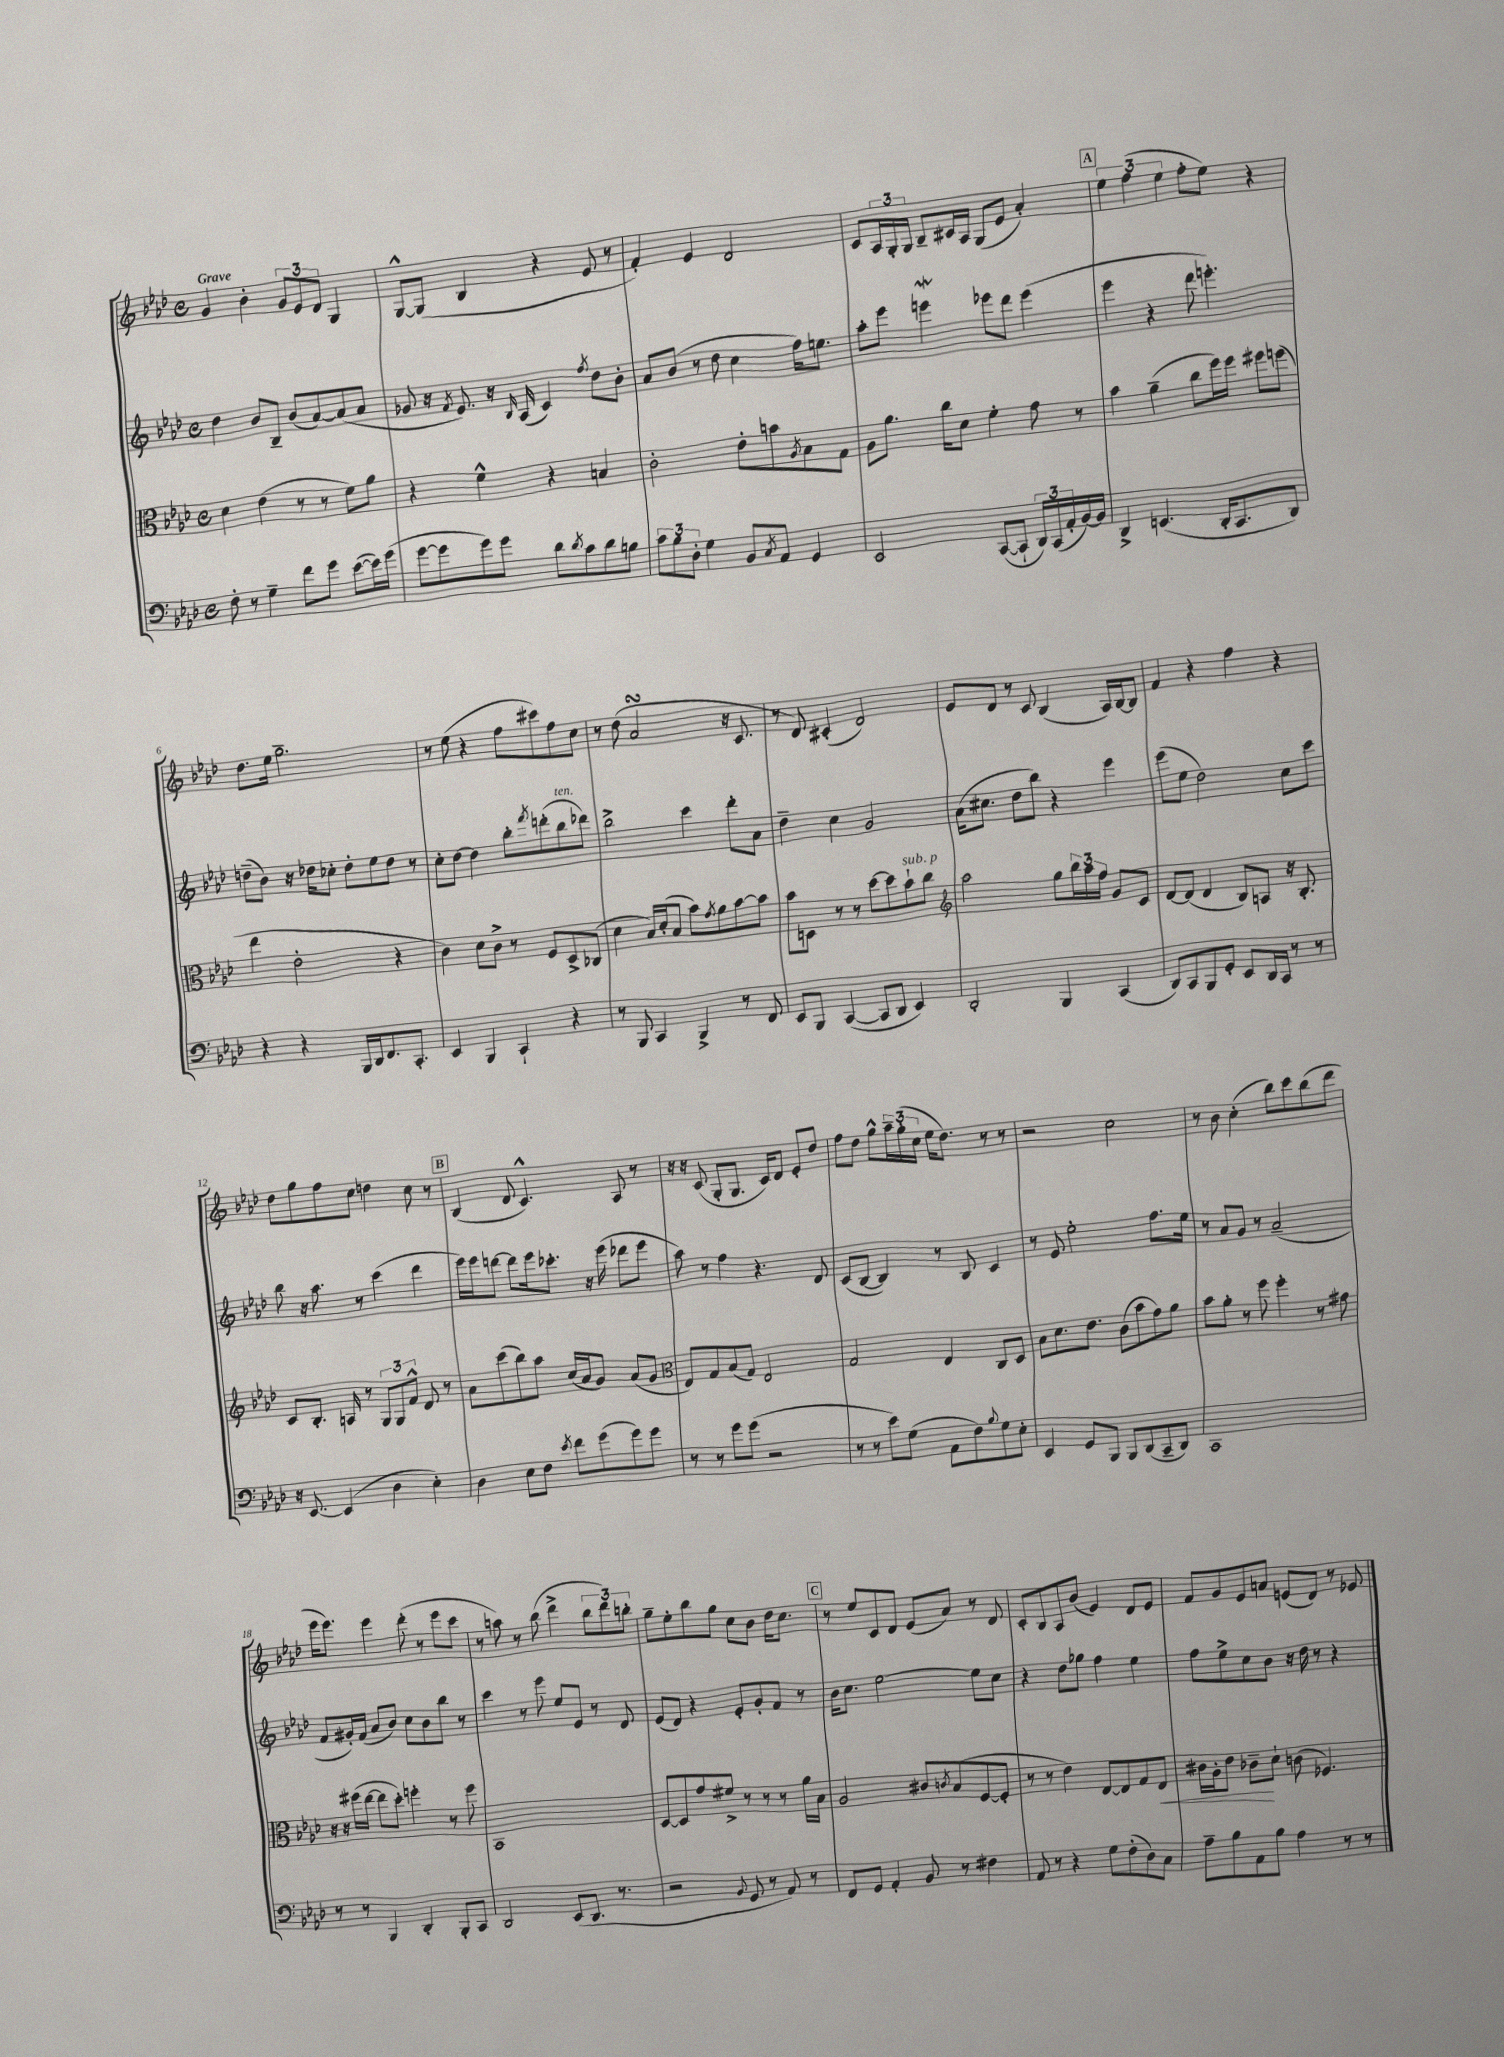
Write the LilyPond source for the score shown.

<<
\new StaffGroup <<
\new Staff = "s0" {
    \clef treble \key aes \major \defaultTimeSignature \time 4/4 \tempo "Grave"
    g'4 bes'4-. \tuplet 3/2 { g'8 ees'8 des'8 } g4 |
    g8~-^ g8( bes4 r4 ees'8 r8 |
    f'4-.) ees'4 des'2 |
    c'8 \tuplet 3/2 { aes16 g16-. g16 } bes8-- cis'16 aes16 g8( ees'8 aes'4-.) |
    \mark \markup { \box "A" } \tuplet 3/2 { ees''4 f''4( ees''4 } f''8-. ees''8) r4 |
    des''8. ees''16 g''2.-- |
    r8 ees''8( r4 f''8 cis'''8) f''8 c''8 |
    r8 des''8( aes'2\turn r16 c'8. |
    r8 des'8) cis'4-.( des'2) |
    ees'8 des'8 r8 c'8 bes4( aes16) bes16~ bes8 |
    f'4 r4 f''4 r4 |
    des''8 g''8 f''8 c''8 d''4 c''8 r8 |
    \mark \markup { \box "B" } bes4( des'8 c'4.-^) aes8 r8 |
    r16 r16 c'8( g8-. g8. c'16) des'8 ees'8-. des''8 |
    f''8 des''8 g''8-^ \tuplet 3/2 { aes''16-- g''16-.( c''16 } ees''16 des''8.) r8 r8 |
    r2 c''2 |
    r8 bes'8 c''4-.( bes''8) c'''8 bes''8( des'''8 |
    ees'''16 ees'''8.) ees'''4 des'''8-.( r8 ees'''8 c'''8 |
    r8 a''8) r8 bes''8( des'''4-> \tuplet 3/2 { bes''8 des'''8) b''8-. } |
    g''8-- ees''8-. bes''8 g''8 c''8 bes'8 des''16 c''8. |
    \mark \markup { \box "C" } r8 ees''8 c'8 des'8 ees'8( aes'8) r8 des'8 |
    c'8-. bes8 aes8 bes'8( ees'4) des'8 ees'8 |
    f'8 g'8 ees'8 a'8 e'8( des'8) r8 ees'8 \bar "|." |
}
\new Staff = "s1" {
    \clef treble \key aes \major \defaultTimeSignature \time 4/4
    des''4 bes'8 bes8-- bes'8( aes'8~) aes'8( aes'8 |
    ges'8 r16 \acciaccatura { f'8 } ees'8.) r16 \grace { bes16 } aes16( c'4) \acciaccatura { f''8 } des''8 bes'8-. |
    aes'8 bes'8( r8 des''8 c''4 f''16) e''8. |
    aes''8-. ees'''8 e'''4\mordent ees'''8 des'''8 ees'''4( |
    \mark \markup { \box "A" } ees'''4 r4 des'''8 e'''4.-.) |
    d''8--( bes'8) r16 des''16 ces''8-. des''8-. ees''8 des''8 r8 |
    c''8-. des''8~ des''4 bes''8-. \acciaccatura { f'''8 } d'''8-.( bes''8^\markup { \italic "ten." } des'''8) |
    bes''2-> c'''4 des'''8-. aes'8 |
    des''4-- c''4 g'2 |
    aes'16( cis''8. des''8 bes''8) r4 ees'''4 |
    ees'''8( ees''8 des''2) c''8 c'''8 |
    bes''8 r16 aes''8. r8 c'''4( des'''4 |
    \mark \markup { \box "B" } ees'''16) ees'''16 d'''8~ d'''8 ees'''16 ces'''8.-. r16 ees'''16( des'''8 ees'''8 |
    aes''8) r8 f''4 r4. des'8 |
    c'8( bes8~ bes4) r8 bes8 c'4 |
    r8 ees'8 ees''2-. f''8. ees''16 |
    r8 aes'8 g'8 r8 aes'2--( |
    f'8 gis'16-.) f'16( aes'8 bes'8) c''8 bes'8 bes''8 r8 |
    c'''4 r8 ees'''8 ees''8 ees'8 r8 des'8 |
    ees'8( des'8) r4 ees'8-. g'8-. f'8 r8 |
    \mark \markup { \box "C" } bes'16 c''8. ees''2~ ees''8 c''8 |
    r4 des''8 ges''8 f''4 ees''4 |
    f''8 ees''8-> c''8 bes'8 r16 des''16 r8 r4 \bar "|." |
}
\new Staff = "s2" {
    \clef alto \key aes \major \defaultTimeSignature \time 4/4
    des'4 ees'4( r8 r8 f'8) aes'8 |
    r4 f'4-^ r4 b4 |
    c'2-. ees'8-. b'8 \acciaccatura { aes8 } bes8 g8 |
    aes8 aes'8. c''16 des'8 f'4-. g'8 r8 |
    \mark \markup { \box "A" } bes'4 aes'4--( c''8 f''16) f''16 fis''8 f''8( |
    ees''4 ees'2-. r4 |
    c'4) des'8 c'8-> r8 f8 des8-> ces8( |
    des'4 bes16) des'16-.( bes8 bes'8) \acciaccatura { g'8 } aes'8 bes'8~ bes'8 |
    bes'8 d8 r8 r8 des''8~ des''8 bes'8-!^\markup { \italic "sub. p" } c''8 |
    \clef treble aes''2 g''8 \tuplet 3/2 { bes''16 aes''16 f''16 } g'8 c'8 |
    des'8~ des'8( des'4 bes8) a8 r16 bes8.-. |
    c'8 bes8.-. a16 r8 \tuplet 3/2 { g8 g8 f'8-^ } des'8 r8 |
    \mark \markup { \box "B" } aes'8 c'''8( bes''8) aes''8 c''16( aes'16 g'8) aes'8( g'8 |
    \clef alto ees8) g8 bes8( g8) ees2 |
    g2 ees4 c8 des8 |
    bes8 des'8. ees'8. c'8( bes'8 g'8) aes'8 |
    bes'8 aes'8-. r8 f''8 f''4-. r8 gis'8 |
    r16 r16 fis''16( ees''16~ ees''8 des''8-.) f''4-. r8 f''8 |
    bes,1 |
    des8~ des8 g'8 fis'8-> r8 r8 r8 aes'16 bes16 |
    \mark \markup { \box "C" } aes2 cis'8 \acciaccatura { c'8 } bes8( f8~ f8-. |
    r8 r8 ees'4) ees8~ ees8 g8 ees8\< |
    cis'16 aes16-. ees'8 ces'8--\! des'8-! c'8( fes4.) \bar "|." |
}
\new Staff = "s3" {
    \clef bass \key aes \major \defaultTimeSignature \time 4/4
    f8-. r8 g4-- f'8 g'8 ees'8~( ees'16) g'16( |
    g'8~ g'8 g'8) g'8 des'8 \acciaccatura { des'8 } c'8 des'8 b8 |
    \tuplet 3/2 { c'8 bes8 des8-. } g4 bes,8 \acciaccatura { c8 } aes,8 g,4 |
    ees,2 c,8~( c,8-! \tuplet 3/2 { des,16) c,16( aes,16-. } bes,16~) bes,16 |
    \mark \markup { \box "A" } des,4-> e,4.( des,16-. c,8. des,8) |
    r4 r4 bes,,16 des,16 f,8. c,8.-. |
    ees,4 bes,,4 c,4-! r4 |
    r8 bes,,8 c,4 bes,,4-> r8 f,8 |
    ees,8 bes,,8 c,4~( c,8 des,8 ees,4) |
    des,2-. bes,,4 c,4( |
    des,8) c,8 bes,,8 g,8-. ees,8 des,16 c,16 r8 r8 |
    r16 ees,8.~ ees,4( des4 ees4-.) |
    \mark \markup { \box "B" } des4 ees8 f8 \acciaccatura { ees'8 } f'8 g'8( g'8) g'8 |
    r8 r8 g'8 g'8( r2 |
    r8 r8 ees'8) g8( aes,8 f8) \appoggiatura { bes8 } g8 ees8-. |
    ees,4 g,8 bes,,8 bes,,8 des,8( c,8-- des,8) |
    c,1 |
    r8 r8 bes,,4 des,4-. bes,,8-. c,8 |
    des,2 ees,8( des,8. r8. |
    r2 \appoggiatura { bes,8 } g,8 r8 aes,8) r8 |
    \mark \markup { \box "C" } f,8 g,8 aes,4-. bes,8 r8 fis4 |
    aes,8 r8 r4 g8 f8-.( des8) c8 |
    aes8-- bes8 aes,8 bes8 aes4 r8 r8 \bar "|." |
}
>>
>>
